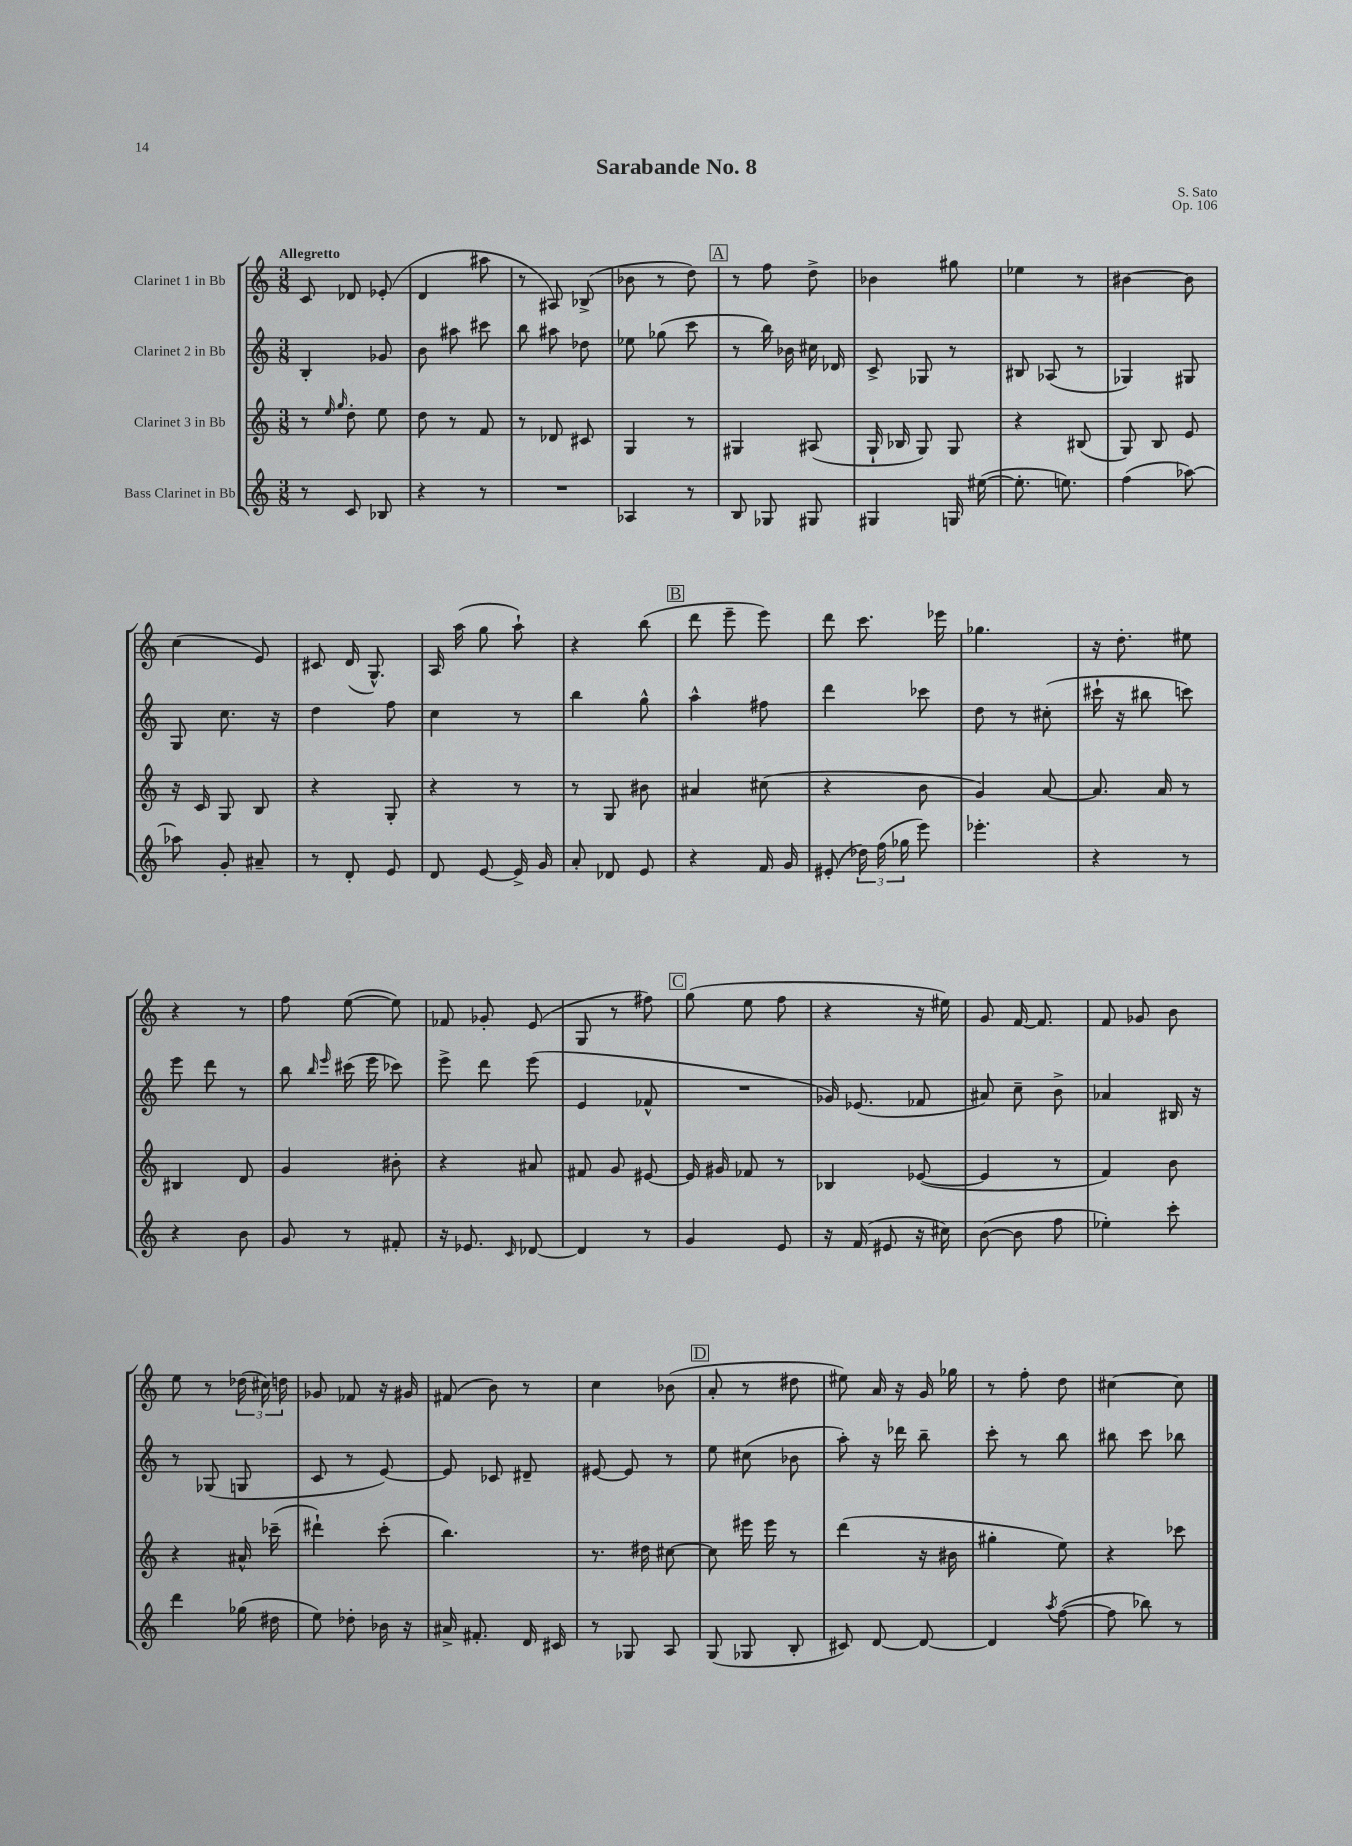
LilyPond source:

\header { title = "Sarabande No. 8" composer = "S. Sato" opus = "Op. 106" }
<<
\new StaffGroup <<
\new Staff = "s0" \with { instrumentName = "Clarinet 1 in Bb" } {
    \clef treble \key c \major \numericTimeSignature \time 3/8 \tempo "Allegretto"
    \autoBeamOff c'8 des'8 ees'8-.( |
    d'4 ais''8 |
    r8 ais8) bes8->( |
    bes'8 r8 d''8) |
    \mark \markup { \box "A" } r8 f''8 d''8-> |
    bes'4 gis''8 |
    ees''4 r8 |
    bis'4~ bis'8 |
    c''4( e'8) |
    cis'8 d'16( g8.-^) |
    a16 a''16( g''8 a''8-!) |
    r4 b''8( |
    \mark \markup { \box "B" } d'''8 e'''8-- e'''8) |
    d'''8 c'''8. ees'''16 |
    ges''4. |
    r16 d''8.-. eis''8 |
    r4 r8 |
    f''8 e''8~( e''8) |
    fes'8 ges'8-. e'8( |
    g8 r8 fis''8) |
    \mark \markup { \box "C" } g''8( e''8 f''8 |
    r4 r16 eis''16) |
    g'8 f'16~ f'8. |
    f'8 ges'8 b'8 |
    e''8 r8 \tuplet 3/2 { des''16( cis''16) d''16 } |
    ges'8 fes'8 r16 gis'16 |
    fis'8( b'8) r8 |
    c''4 bes'8( |
    \mark \markup { \box "D" } a'8-. r8 dis''8 |
    eis''8) a'16 r16 g'16 ges''16 |
    r8 f''8-. d''8 |
    cis''4~ cis''8 \bar "|." |
}
\new Staff = "s1" \with { instrumentName = "Clarinet 2 in Bb" } {
    \clef treble \key c \major \numericTimeSignature \time 3/8
    \autoBeamOff b4-. ges'8 |
    b'8 ais''8 cis'''8 |
    b''8 ais''8 des''8 |
    ees''8 ges''8( c'''8 |
    \mark \markup { \box "A" } r8 b''16) bes'16 cis''16 des'16 |
    c'8-> ges8 r8 |
    bis8 aes8( r8 |
    ges4) gis8 |
    g8 c''8. r16 |
    d''4 f''8 |
    c''4 r8 |
    b''4 g''8-^ |
    \mark \markup { \box "B" } a''4-^ fis''8 |
    d'''4 ces'''8 |
    d''8 r8 cis''8-.( |
    cis'''16-! r16 bis''8 c'''8) |
    e'''8 d'''8 r8 |
    b''8 \grace { b''16 e'''16 } cis'''16( e'''16 ces'''8) |
    e'''8-> d'''8 e'''8( |
    e'4 fes'8-^ |
    \mark \markup { \box "C" } R4. |
    ges'16) ees'8.( fes'8 |
    ais'8) c''8-- b'8-> |
    aes'4 bis16 r16 |
    r8 ges8( g8 |
    c'8 r8 e'8~) |
    e'8 ces'8 dis'8-- |
    eis'8~ eis'8 r8 |
    \mark \markup { \box "D" } e''8 cis''8( bes'8 |
    a''8-.) r16 des'''16 b''8-- |
    c'''8-. r8 b''8 |
    bis''8 c'''8 bes''8 \bar "|." |
}
\new Staff = "s2" \with { instrumentName = "Clarinet 3 in Bb" } {
    \clef treble \key c \major \numericTimeSignature \time 3/8
    \autoBeamOff r8 \grace { e''16 g''16 } d''8-. e''8 |
    d''8 r8 f'8 |
    r8 des'8 cis'8 |
    g4 r8 |
    \mark \markup { \box "A" } gis4 ais8( |
    g16-! bes16 g8) g8 |
    r4 bis8( |
    g8) b8 e'8 |
    r16 c'16 g8 b8 |
    r4 g8-. |
    r4 r8 |
    r8 g8 bis'8 |
    \mark \markup { \box "B" } ais'4 cis''8( |
    r4 b'8 |
    g'4) a'8~ |
    a'8. a'16 r8 |
    bis4 d'8 |
    g'4 bis'8-. |
    r4 ais'8 |
    fis'8 g'8 eis'8~ |
    \mark \markup { \box "C" } eis'16 gis'16 fes'8 r8 |
    bes4 ees'8~( |
    ees'4 r8 |
    f'4) b'8 |
    r4 ais'16-^ ces'''16--( |
    dis'''4-!) c'''8-.( |
    b''4.) |
    r8. dis''16 cis''8~ |
    \mark \markup { \box "D" } cis''8 eis'''16 eis'''16 r8 |
    d'''4( r16 bis'16 |
    gis''4-. e''8) |
    r4 ces'''8 \bar "|." |
}
\new Staff = "s3" \with { instrumentName = "Bass Clarinet in Bb" } {
    \clef treble \key c \major \numericTimeSignature \time 3/8
    \autoBeamOff r8 c'8 bes8 |
    r4 r8 |
    R4. |
    aes4 r8 |
    \mark \markup { \box "A" } b8 ges8 gis8 |
    gis4 g16 eis''16~( |
    eis''8.-. e''8.) |
    f''4( aes''8~) |
    aes''8 g'8-. ais'8-- |
    r8 d'8-. e'8 |
    d'8 e'8~ e'16-> g'16 |
    a'8-. des'8 e'8 |
    \mark \markup { \box "B" } r4 f'16 g'16 |
    eis'8-.( \tuplet 3/2 { des''16) f''16( ges''16 } e'''8) |
    ees'''4.-. |
    r4 r8 |
    r4 b'8 |
    g'8 r8 fis'8-. |
    r16 ees'8. \grace { c'16 } des'8~ |
    des'4 r8 |
    \mark \markup { \box "C" } g'4 e'8 |
    r16 f'16( eis'8 r16 cis''16) |
    b'8~( b'8 f''8 |
    ees''4-.) c'''8-. |
    d'''4 ges''16( dis''16 |
    e''8) des''8-. bes'16 r16 |
    ais'16-> fis'8.-. d'16 cis'16 |
    r8 ges8 a8 |
    \mark \markup { \box "D" } g8( ges8 b8-. |
    cis'8) d'8~ d'8~ |
    d'4 \acciaccatura { a''8 } f''8~( |
    f''8 bes''8) r8 \bar "|." |
}
>>
>>
\layout { \context { \Score \remove "Bar_number_engraver" } }
